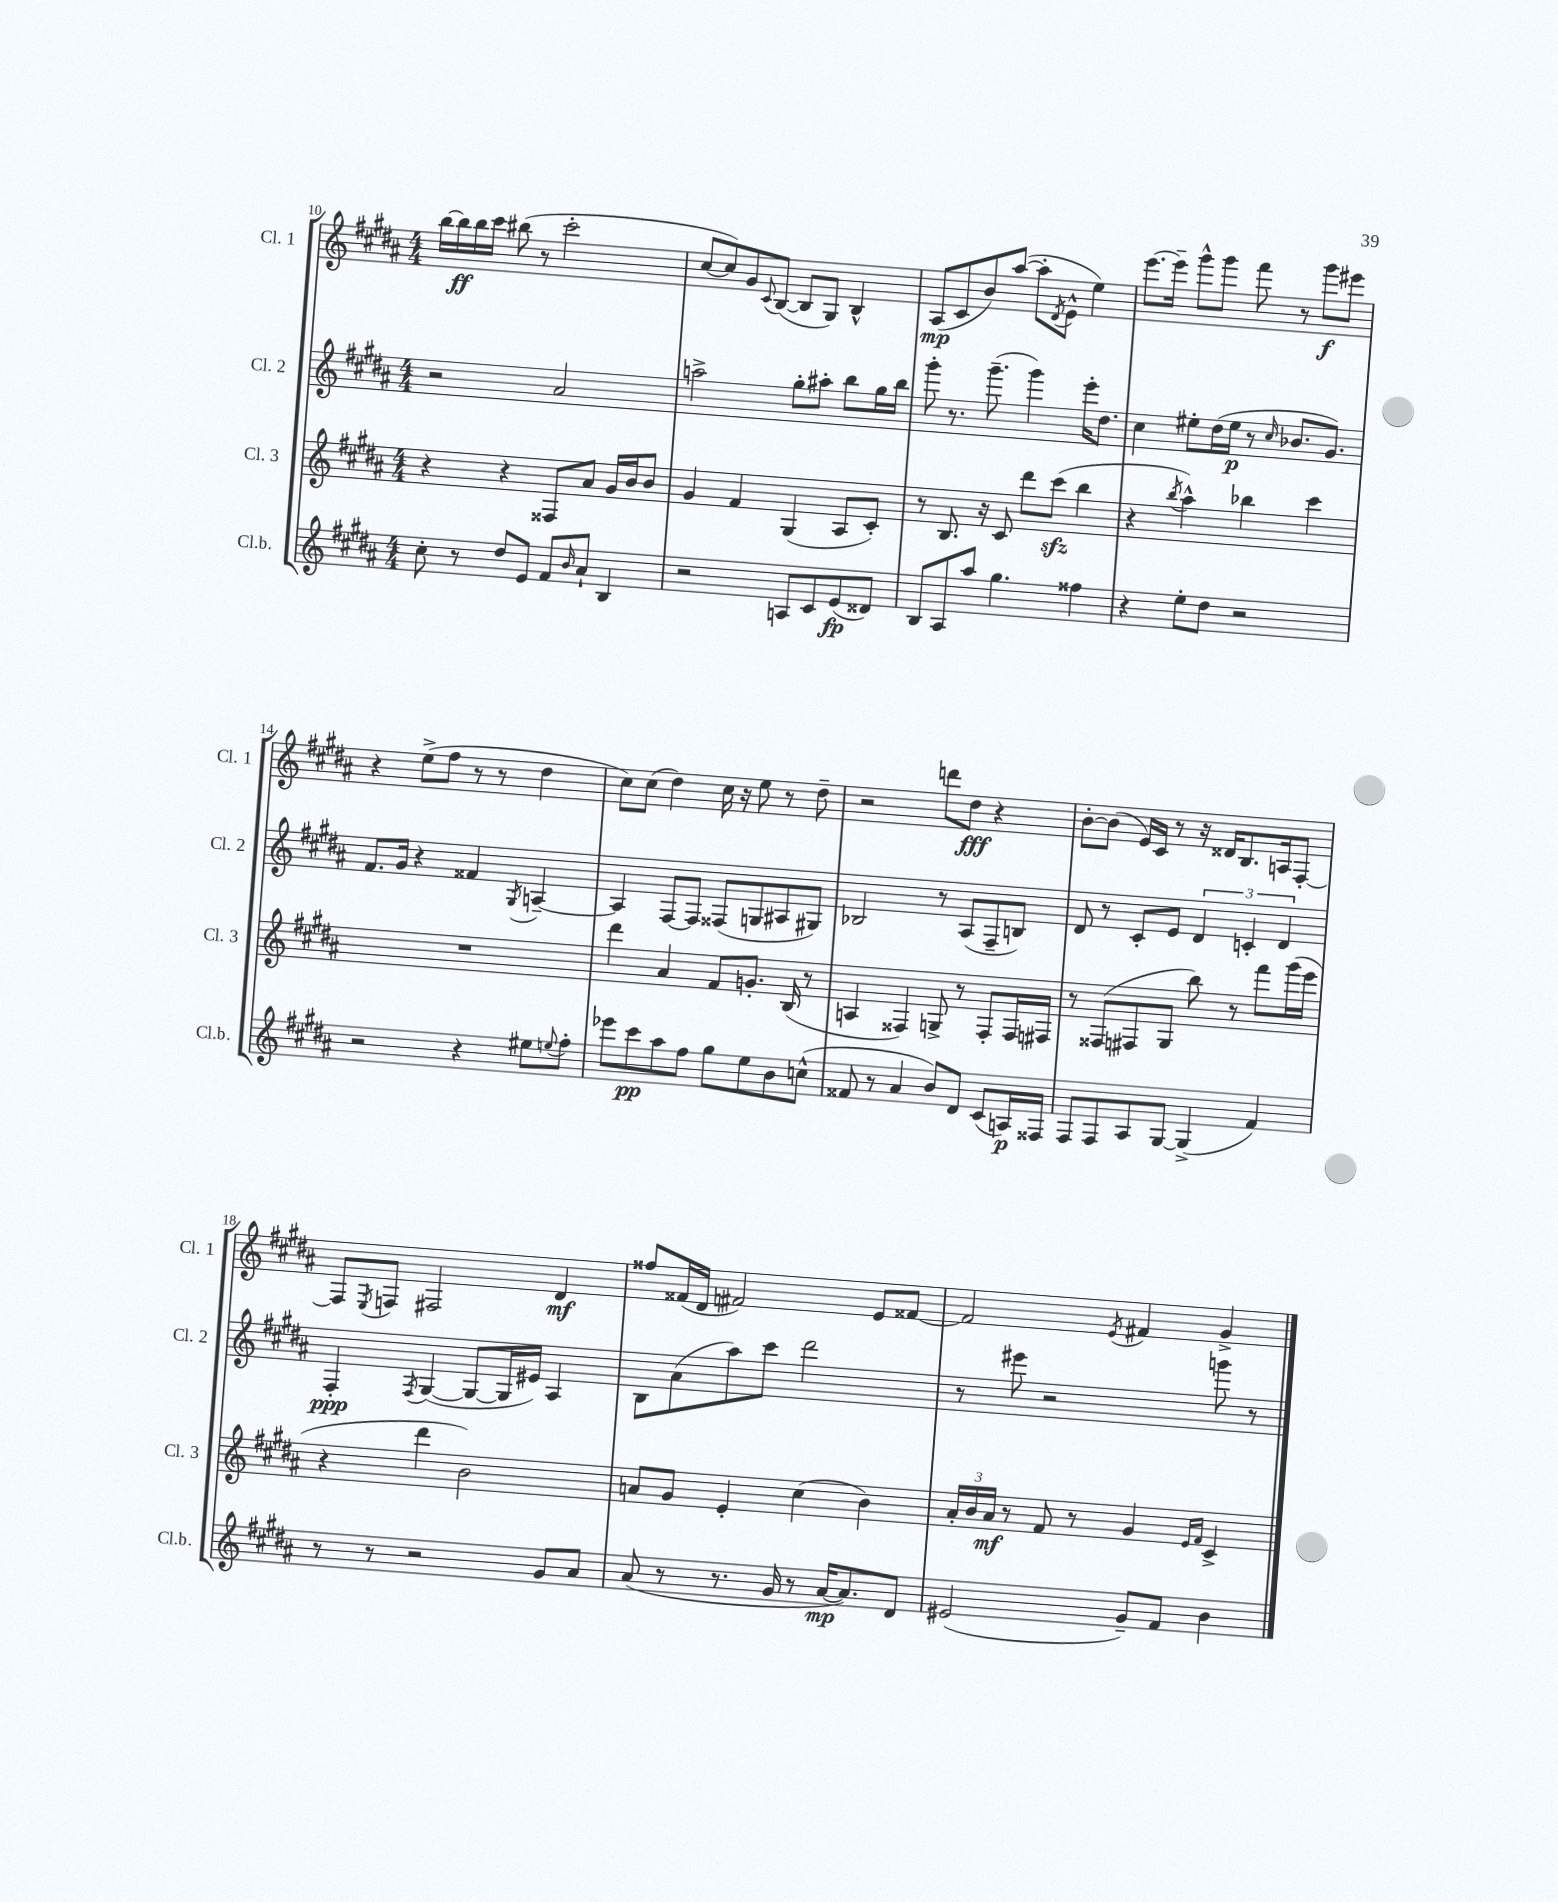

**kern	**kern	**kern	**kern
*staff4	*staff3	*staff2	*staff1
*clefG2	*clefG2	*clefG2	*clefG2
*k[f#c#g#d#a#]	*k[f#c#g#d#a#]	*k[f#c#g#d#a#]	*k[f#c#g#d#a#]
*M4/4	*M4/4	*M4/4	*M4/4
8cc#'\	4r	2r	[16bb\LL
.	.	.	16bb\]
8r	.	.	16bb\
.	.	.	16ccc#\JJ
8dd#/L	4r	.	(8bb#\
8e/J	.	.	8r
8f#/L	8F##/L	2a#/	2ccc#'\
16qqb/	.	.	.
8a#`/J	8a#/J	.	.
4B/	16g#/LL	.	.
.	16b/J	.	.
.	8b/J	.	.
=	=	=	=
2r	4g#/	2aa^\	[8cc#/L
.	.	.	8cc#/])
.	4f#/	.	8g#/
.	.	.	8qqc#/
.	.	.	([8B/J
8A/L	(4G#/	8gg#'\L	8B/]L
8c#/	.	8aa#'\J	8G#/J)
(8e/	8A#/L	8bb\L	4B^^/
8d##/J)	8c#'/J)	16gg#\L	.
.	.	16bb\JJ	.
=	=	=	=
8B/L	8r	8ggg#'\	(8A#/L
8A#/	8.B/	8.r	8c#/
8aa#/J	.	.	8b/)
.	16r	(8.ggg#~\	.
4.gg#\	8c#/	.	([8aa#/J
.	8ddd#\L	4ggg#\)	8aa#'\]L
.	.	.	8qd#/
.	(8ccc#\J	.	8e^^\J
4ff##\	4bb\	16eee'\LK	4ee\)
.	.	8.dd#\J	.
=	=	=	=
4r	4r	4cc#\	[8.eee\L
.	.	.	16eee~\]Jk
.	8qbb/	.	.
8ee'\L	4aa#^^\)	8ee#'\L	8ggg#^^\L
8dd#\J	.	(16dd#\L	8ggg#\J
.	.	16ee#\JJ	.
2r	4bb-\	8r	8fff#\
.	.	16qqcc#/	.
.	.	8.b-/L	8r
.	4ccc#\	.	8ggg#\L
.	.	8.g#/J)	.
.	.	.	8eee#\J
=	=	=	=
2r	1r	8.f#/L	4r
.	.	16g#/Jk	.
.	.	4r	(8ee^\L
.	.	.	8ff#\J
4r	.	4f##/	8r
.	.	.	8r
.	.	8qG#/	.
8ee#\L	.	[4A~/	4dd#\
8qqee/	.	.	.
8ff#'\J	.	.	.
=	=	=	=
8eee-\L	4ddd#\	4A/]	8cc#\L)
8ccc#\	.	.	(8cc#\J
8aa#\	4a#/	[8F#/L	4dd#\)
8ff#\J	.	8F#/]J	.
8gg#\L	8f#/L	(8F##/L	16cc#\
.	.	.	16r
8ee\	8.g'/J	8G/	8ee\
8b\	.	8A#/	8r
.	(16B/	.	.
(8cc^^\J	8r	8G#/J)	8dd#~\
=	=	=	=
8f##/	4A/	2B-/	2r
8r	.	.	.
4a#/	4F##/)	.	.
8b/L)	8G^/	8r	8ddd\L
8d#/J	8r	(8A#/L	8dd#\J
(8c#/L	8F##'/L	8F#~/	4r
16A/L)	16F##/L	8B/J)	.
16F##/JJ	16F#/JJ	.	.
=	=	=	=
8F#/L	8r	8d#/	[8b'\L
8F#/	(8F##/L	8r	(8b\]J
8A#/	8F#/	8c#'/L	16e/LL)
.	.	.	16c#/JJ
[8G#/J	8G#/J	8e/J	8r
(4G#^/]	8bb\)	6d#/	16r
.	.	.	16d##/LK
.	8r	.	8.B/
.	.	6c'/	.
4f#/)	8fff#\L	.	.
.	.	.	16A/k
.	.	6d#/	.
.	(16ggg#\L	.	[8F#'/J
.	16eee\JJ	.	.
=	=	=	=
8r	4r	4F#'/	8F#/]L
.	.	.	8qE/
8r	.	.	8F/J
.	.	8qF#/	.
2r	4ddd#\	([4G#/	2F#/
.	2b\)	8G#/_L	.
.	.	16G#/]L	.
.	.	16e#/JJ)	.
8g#/L	.	4A#/	4d#/
8a#/J	.	.	.
=	=	=	=
(8a#/	8a/L	8B\L	8ff##/L
8r	8g#/J	(8a#\	(16f##/L
.	.	.	16d#/JJ
8.r	4e'/	8aa#\)	2f#/)
.	.	8ccc#\J	.
16g#/	.	.	.
8r	(4cc#\	2ddd#\	.
[16a#/LK	.	.	.
8.a#/])	.	.	.
.	4b\)	.	8e/L
8d#/J	.	.	[8f##/J
=	=	=	=
(2e#/	24a#'/LL	8r	2f##/]
.	24b/	.	.
.	24a#/JJ	.	.
.	8r	8eee#\	.
.	8f#/	2r	.
.	8r	.	.
.	.	.	8qe/
8g#~/L)	4g#/	.	4f#/
8f#/J	.	.	.
.	16qqe/LL	.	.
.	16qqf#/JJ	.	.
4b\	4c#^/	8ggg\	4g#^/
.	.	8r	.
==	==	==	==
*-	*-	*-	*-
